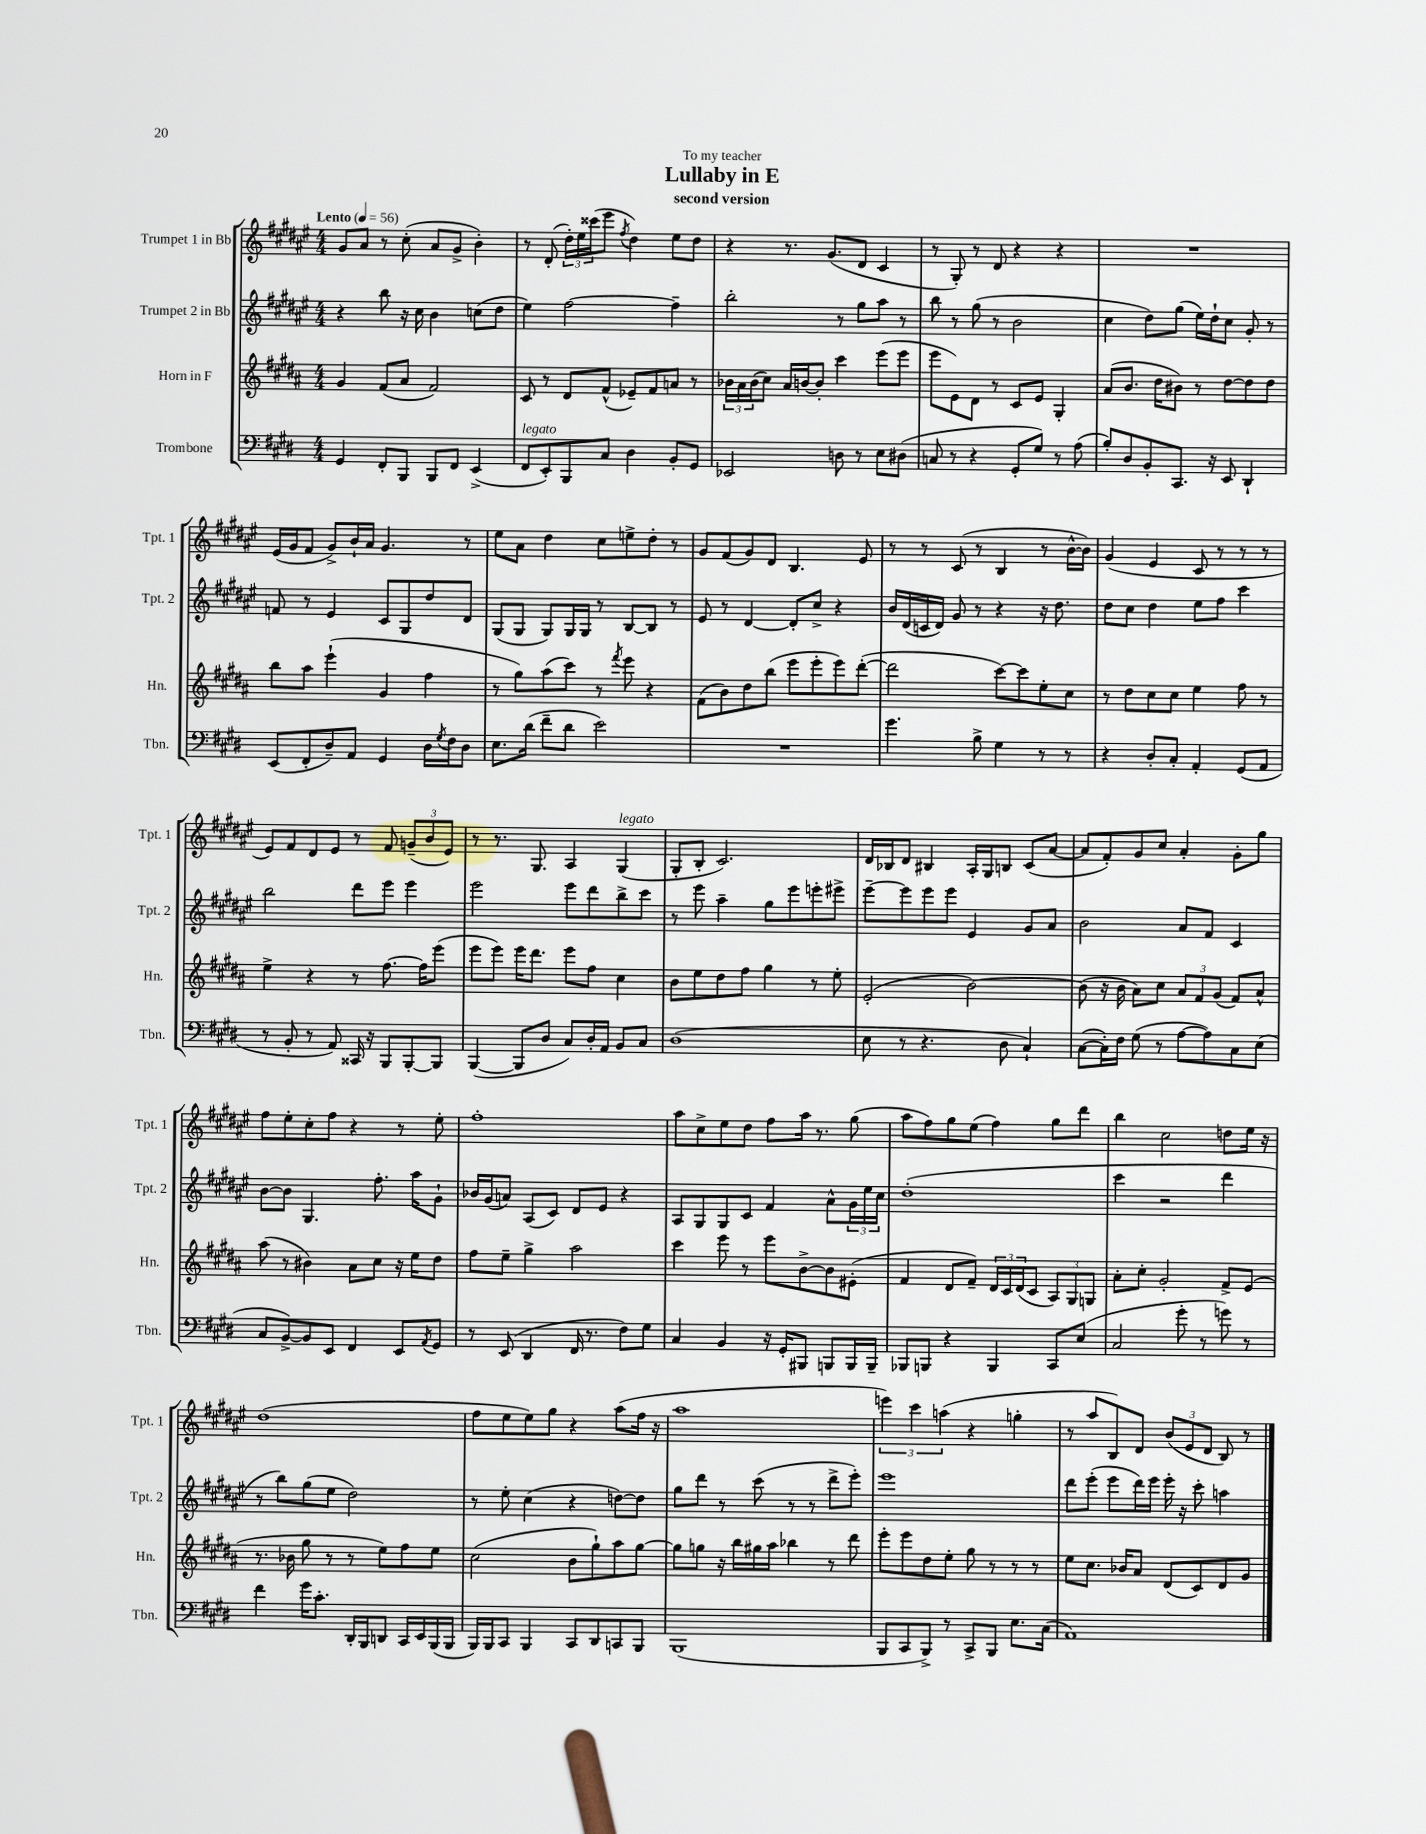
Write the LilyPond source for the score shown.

\header { title = "Lullaby in E" subtitle = "second version" dedication = "To my teacher" }
<<
\new StaffGroup <<
\new Staff = "s0" \with { instrumentName = "Trumpet 1 in Bb" shortInstrumentName = "Tpt. 1" } {
    \clef treble \key fis \major \numericTimeSignature \time 4/4 \tempo "Lento" 4 = 56
    gis'8 ais'8 r8 cis''8-.( ais'8 gis'8-> b'4-.) |
    r8 dis'8-.( \tuplet 3/2 { dis''16-.) eis''16 cisis'''16( } eis'''8 \acciaccatura { fis''8 } dis''4) eis''8 dis''8 |
    r4 r8. gis'8.( dis'8 cis'4 |
    r8 gis8-.) r8 dis'8 r4 r4 |
    R1 |
    eis'16( gis'16 fis'8 gis'8->) b'16-! ais'16 gis'4. r8 |
    eis''8 ais'8 dis''4 cis''8 e''8-> dis''8-. r8 |
    gis'8 fis'8( gis'8) dis'8 b4. eis'8 |
    r8 r8 cis'8( r8 b4 r8 b'16~-^ b'16) |
    gis'4( eis'4 cis'8 r8 r8 r8 |
    eis'8) fis'8 dis'8 eis'8 r8 fis'8 \tuplet 3/2 { g'8--( b'8 eis'8) } |
    r8 r8. gis8. ais4 gis4^\markup { \italic "legato" }( |
    gis8-. b8-. cis'2.) |
    dis'16 bes16 dis'8 bis4 ais16-. gis16 b8 cis'8( ais'8~ |
    ais'8 fis'8-.) gis'8 cis''8 ais'4-. gis'8-. gis''8 |
    fis''8 eis''8-. cis''8-. fis''8 r4 r8 eis''8-. |
    fis''1-. |
    ais''8 cis''8-> eis''8 dis''8 fis''8 ais''16 r8. gis''8( |
    ais''8 fis''8) gis''8 eis''8( fis''4) gis''8 dis'''8 |
    b''4 cis''2 d''8 eis''16 r16 |
    dis''1( |
    fis''8 eis''8 eis''8) gis''8 r4 ais''8( fis''16 r16 |
    ais''1 |
    \tuplet 3/2 { e'''4) cis'''4 a''4( } r4 g''4-. |
    r8 ais''8 b8) dis'8 \tuplet 3/2 { b'8( eis'8 dis'8 } b8) r8 \bar "|." |
}
\new Staff = "s1" \with { instrumentName = "Trumpet 2 in Bb" shortInstrumentName = "Tpt. 2" } {
    \clef treble \key fis \major \numericTimeSignature \time 4/4
    r4 b''8 r16 cis''16 b'4 c''8( dis''8 |
    eis''4) fis''2~ fis''4-- |
    b''2-. r8 gis''8 ais''8 r8 |
    b''8 r8 gis''8( r8 b'2 |
    cis''4 dis''8) gis''8( eis''16) dis''16-! cis''8 gis'8-. r8 |
    f'8 r8 eis'4 cis'8 gis8 dis''8 dis'8 |
    gis8( gis8 gis8) gis16 gis16 r8 b8~ b8 r8 |
    eis'8 r8 dis'4~ dis'8-. cis''8-> r4 |
    b'16 dis'16( c'16 dis'16) gis'8 r8 r4 r16 dis''8. |
    dis''8 cis''8 dis''4 eis''8 fis''8 cis'''4 |
    b''2 dis'''8 eis'''8 eis'''4 |
    eis'''2 eis'''8 dis'''8 b''8-> cis'''8 |
    r8 eis'''8 ais''4-- gis''8 eis'''8 e'''8-. eis'''8-> |
    eis'''8~-- eis'''8 eis'''8 eis'''8 eis'4 gis'8 ais'8 |
    b'2 ais'8 fis'8 cis'4 |
    b'8~ b'8 gis4. fis''8.-. ais''16 gis'8-! |
    bes'16 gis'16( a'8) ais8( cis'8) dis'8 eis'8 r4 |
    ais8 gis8 gis8 cis'8 fis'4 ais'8-^ \tuplet 3/2 { gis'16 eis''16 cis''16 } |
    dis''1-.( |
    cis'''4 r2 dis'''4 |
    r8 b''8) gis''8( eis''8 dis''2) |
    r8 eis''8-. cis''4( r4 d''8~) d''8 |
    gis''8 dis'''8 r8 cis'''8( r8 r8 dis'''8-> eis'''8-.) |
    eis'''1 |
    dis'''8 eis'''8-.( eis'''8 dis'''16) eis'''16 eis'''16-. r16 cis'''8-. a''4 \bar "|." |
}
\new Staff = "s2" \with { instrumentName = "Horn in F" shortInstrumentName = "Hn." } {
    \clef treble \key b \major \numericTimeSignature \time 4/4
    gis'4 fis'8( ais'8 fis'2) |
    cis'8 r8 dis'8 fis'8-^( ees'8--) fis'8 a'8 r8 |
    \tuplet 3/2 { bes'16 ais'16 bes'16( } cis''8) ais'16 b'16~ b'8-. cis'''4 e'''8( e'''8 |
    e'''8 e'8) dis'8 r8 cis'8 e'8 gis4-. |
    ais'8( b'8. dis''16 bis'8) r8 dis''8~ dis''8 dis''8 |
    b''8 ais''8 e'''4-!( gis'4 fis''4 |
    r8 gis''8) ais''8( cis'''8) r8 \acciaccatura { fis'''8 } e'''8 r4 |
    fis'8( b'8) dis''8 b''8( e'''8 e'''8-. e'''8) dis'''8~-.( |
    dis'''2 cis'''8~) cis'''8 e''8-. cis''8 |
    r8 dis''8 cis''8 cis''8 e''4 fis''8 r8 |
    e''4-> r4 r8 fis''8.~ fis''16 e'''8( |
    e'''8 e'''8) e'''16 dis'''8. e'''8 fis''8 cis''4 |
    b'8 e''8 dis''8 fis''8 gis''4 r8 e''8-. |
    e'2-.( b'2~) |
    b'8( r16 b'16 ais'8) cis''8 \tuplet 3/2 { ais'8 fis'8 gis'8( } fis'8) ais'8-^ |
    ais''8( r8 bis'4) ais'8 cis''8 r16 e''16 dis''8 |
    fis''8 e''8-- gis''4-> ais''2 |
    cis'''4 e'''8 r8 e'''8 b'8~-> b'8 eis'8-.( |
    fis'4 dis'8 fis'8--) \tuplet 3/2 { dis'16 cis'16 dis'16( } cis'8 \tuplet 3/2 { ais8) gis8 g8 } |
    ais'8-. cis''8-. gis'2-. fis'8-> e'8( |
    r8. bes'16 gis''8 r8 r8 e''8) fis''8 e''8 |
    cis''2( b'8 gis''8-!) ais''8 gis''8~ |
    gis''8 g''8 r16 b''16 gis''16 ais''16 bes''4 r8 dis'''8 |
    e'''8-. e'''8 dis''8 e''8-. gis''8 r8 r8 r8 |
    e''8 cis''8. bes'16 ais'8 dis'8( cis'8) dis'8 gis'8 \bar "|." |
}
\new Staff = "s3" \with { instrumentName = "Trombone" shortInstrumentName = "Tbn." } {
    \clef bass \key e \major \numericTimeSignature \time 4/4
    gis,4 fis,8-. b,,8 b,,8 fis,8 e,4->( |
    fis,8^\markup { \italic "legato" } e,8-.) b,,8 cis8 dis4 b,8-. gis,8 |
    ees,2 d8 r8 e8 dis8( |
    c8 r8 r4 gis,8-. gis8) r8 a8( |
    b8-.) dis8 b,8-. cis,8. r16 e,8 dis,4-! |
    e,8( fis,8-. dis8--) a,8 gis,4 dis16 \acciaccatura { gis8 } fis16 dis8 |
    e8. dis'16( fis'8-- dis'8 e'2) |
    R1 |
    gis'4. b8-> gis4 r8 r8 |
    r4 dis8-. cis8-. a,4-. gis,8( a,8 |
    r8 b,8-. r8 a,8) cisis,16 r16 b,,8 b,,8~-. b,,8 |
    b,,4~( b,,8 dis8 cis8) dis16-. a,16 b,8 cis8 |
    dis1( |
    e8 r8 r4. dis8 cis4-!) |
    cis8~( cis16-.) fis16 gis8( r8 a8~ a8) cis8 e8( |
    cis8 b,8~->) b,8 e,8 fis,4 e,8 \acciaccatura { a,8 } gis,8 |
    r8 e,8( dis,4 fis,16 r8. fis8) gis8 |
    cis4 b,4 r16 gis,16-. bis,,8 b,,8 b,,16 b,,16-- |
    bes,,8 b,,8 r4 b,,4 cis,8 e8( |
    cis2 gis'8-. r8 g'8) r8 |
    fis'4 gis'16 cis'8.-. dis,16-. b,,16 d,8 cis,16 e,16 b,,16( b,,16 |
    b,,16) b,,16 cis,8 b,,4 cis,8 dis,8 c,8 b,,8 |
    b,,1( |
    b,,8 cis,8 b,,8->) r8 cis,8-> b,,8 e8. cis16( |
    a,1) \bar "|." |
}
>>
>>
\layout { \context { \Score \remove "Bar_number_engraver" } }
